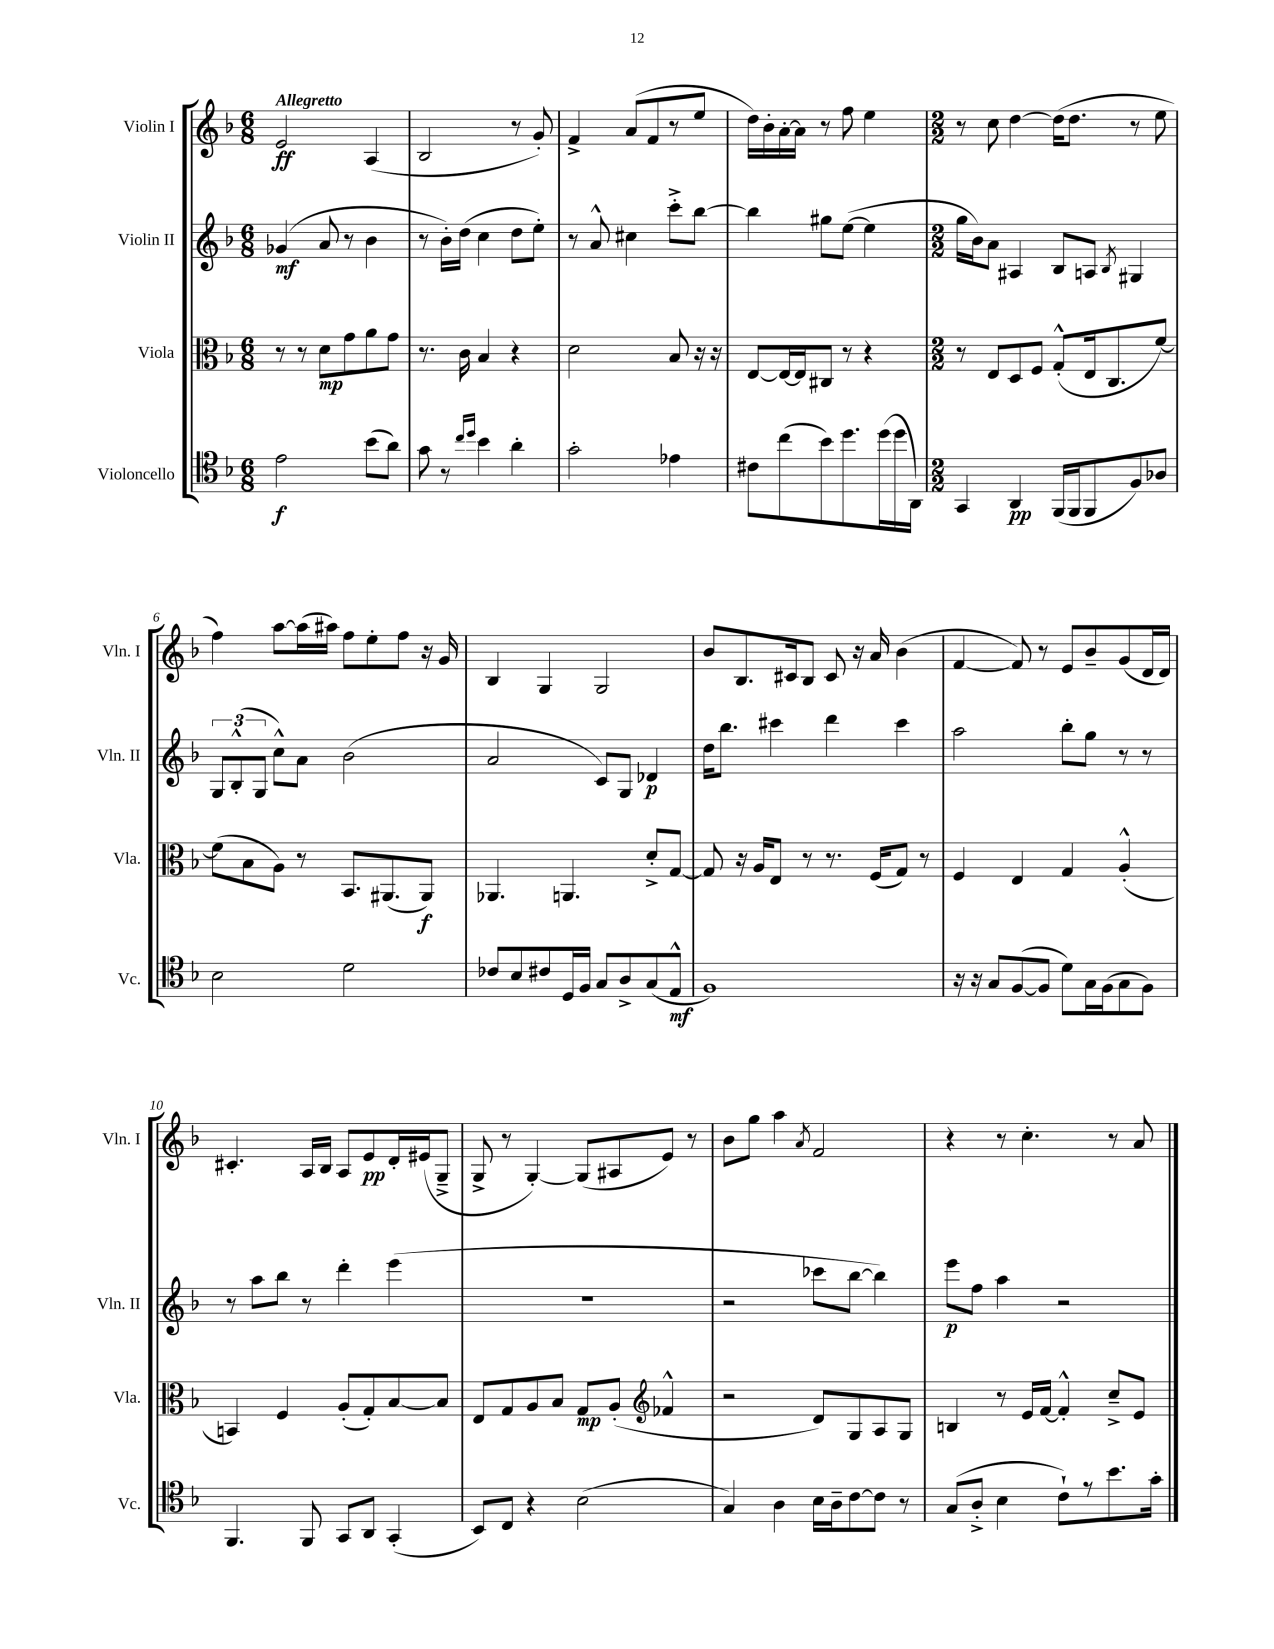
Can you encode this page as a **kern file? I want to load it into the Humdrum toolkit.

**kern	**dynam	**kern	**dynam	**kern	**dynam	**kern	**dynam
*part4	*part4	*part3	*part3	*part2	*part2	*part1	*part1
*staff4	*staff4	*staff3	*staff3	*staff2	*staff2	*staff1	*staff1
*I"Violoncello	*	*I"Viola	*	*I"Violin II	*	*I"Violin I	*
*I'Vc.	*	*I'Vla.	*	*I'Vln. II	*	*I'Vln. I	*
*clefC4	*	*clefC3	*	*clefG2	*	*clefG2	*
*k[b-]	*	*k[b-]	*	*k[b-]	*	*k[b-]	*
*M6/8	*	*M6/8	*	*M6/8	*	*M6/8	*
=1	=1	=1	=1	=1	=1	=1	=1
!	!	!	!	!	!	!LO:TX:a:B:t=Allegretto	!
2e\	f	8r	.	(4g-X/	mf	2e/	ff
.	.	8r	.	.	.	.	.
.	.	8d\L	mp	8a/	.	.	.
.	.	8g\	.	8r	.	.	.
(8b-\L	.	8a\	.	4b-\	.	(4A/	.
8a\J)	.	8g\J	.	.	.	.	.
=2	=2	=2	=2	=2	=2	=2	=2
8g\	.	8.r	.	8r	.	2B-/	.
8r	.	.	.	16b-'\LL)	.	.	.
.	.	16c\	.	(16dd\JJ	.	.	.
16qqcc/LL	.	.	.	.	.	.	.
16qqdd/JJ	.	.	.	.	.	.	.
4b-\	.	4B-/	.	4cc\	.	.	.
4a'\	.	4r	.	8dd\L	.	8r	.
.	.	.	.	8ee'\J)	.	8g'/)	.
=3	=3	=3	=3	=3	=3	=3	=3
2g'\	.	2d\	.	8r	.	4f^/	.
.	.	.	.	8a^^/	.	.	.
.	.	.	.	4cc#X\	.	(8a/L	.
.	.	.	.	.	.	8f/	.
4e-X\	.	8B-/	.	8ccc'^\L	.	8r	.
.	.	16r	.	[8bb-\J	.	8ee/J	.
.	.	16r	.	.	.	.	.
=4	=4	=4	=4	=4	=4	=4	=4
8c#X\L	.	[8E/L	.	4bb-\]	.	16dd\LL)	.
.	.	.	.	.	.	16b-'\	.
(8cc\	.	16E/L_	.	.	.	[16a'\	.
.	.	16E/J]	.	.	.	16a\JJ]	.
8b-\)	.	8C#X/J	.	8gg#X\L	.	8r	.
8.dd\	.	8r	.	([8ee\J	.	8ff\	.
.	.	4r	.	4ee\]	.	4ee\	.
(16dd\L	.	.	.	.	.	.	.
16dd\	.	.	.	.	.	.	.
16AA\JJ)	.	.	.	.	.	.	.
=5	=5	=5	=5	=5	=5	=5	=5
*M2/2	*	*M2/2	*	*M2/2	*	*M2/2	*
4GG/	.	8r	.	16gg\LL	.	8r	.
.	.	.	.	16b-\J)	.	.	.
.	.	8E/L	.	8a\J	.	8cc\	.
4AA/	pp	8D/	.	4A#X/	.	[4dd\	.
.	.	8F/J	.	.	.	.	.
(16FF/LL	.	(8G'^^/L	.	8B-/L	.	(16dd\KL]	.
16FF/J	.	.	.	.	.	8.dd\J	.
8FF/	.	16E/k	.	8An/J	.	.	.
.	.	8.C/	.	.	.	.	.
.	.	.	.	8qB-/	.	.	.
8F/)	.	.	.	4G#X/	.	8r	.
8A-X/J	.	[8f/J)	.	.	.	8ee\	.
!!LO:LB:g=z
=6	=6	=6	=6	=6	=6	=6	=6
2B-\	.	(8f\L]	.	12G/L	.	4ff\)	.
.	.	.	.	(12B-'^^/	.	.	.
.	.	8B-\	.	.	.	.	.
.	.	.	.	12G/J	.	.	.
.	.	8A\J)	.	8cc^^\L)	.	[8aa\L	.
.	.	8r	.	8a\J	.	(16aa\L]	.
.	.	.	.	.	.	16aa#X\JJ)	.
2d\	.	8.BB-/L	.	(2b-\	.	8ff\L	.
.	.	.	.	.	.	8ee'\	.
.	.	(8.AA#X/	.	.	.	.	.
.	.	.	.	.	.	8ff\J	.
.	.	8AA#/J)	f	.	.	16r	.
.	.	.	.	.	.	16g/	.
=7	=7	=7	=7	=7	=7	=7	=7
8c-X/L	.	4.AA-X/	.	2a/	.	4B-/	.
8B-/	.	.	.	.	.	.	.
8c#X/	.	.	.	.	.	4G/	.
16D/L	.	4.AAn/	.	.	.	.	.
16F/JJ	.	.	.	.	.	.	.
8G/L	.	.	.	8c/L)	.	2G/	.
8A^/	.	.	.	8G/J	.	.	.
(8G/	.	8d'^/L	.	4d-X/	p	.	.
8E^^/J	mf	[8G/J	.	.	.	.	.
=8	=8	=8	=8	=8	=8	=8	=8
1F)	.	8G/]	.	16dd\KL	.	8b-/L	.
.	.	.	.	8.bb-\J	.	.	.
.	.	16r	.	.	.	8.B-/	.
.	.	16A/KL	.	.	.	.	.
.	.	8E/J	.	4ccc#X\	.	.	.
.	.	.	.	.	.	16c#X/k	.
.	.	8r	.	.	.	8B-/J	.
.	.	8.r	.	4ddd\	.	8c#/	.
.	.	.	.	.	.	16r	.
.	.	(16F/KL	.	.	.	16a/	.
.	.	8G/J)	.	4ccc#\	.	(4b-\	.
.	.	8r	.	.	.	.	.
=9	=9	=9	=9	=9	=9	=9	=9
16r	.	4F/	.	2aa\	.	[4f/	.
16r	.	.	.	.	.	.	.
8G/L	.	.	.	.	.	.	.
([8F/	.	4E/	.	.	.	8f/])	.
8F/J]	.	.	.	.	.	8r	.
8d\L)	.	4G/	.	8bb-'\L	.	8e/L	.
16G\L	.	.	.	8gg\J	.	8b-~/	.
(16F\J	.	.	.	.	.	.	.
8G\	.	(4A'^^/	.	8r	.	(8g/	.
8F\J)	.	.	.	8r	.	16d/L	.
.	.	.	.	.	.	16d/JJ)	.
!!LO:LB:g=z
=10	=10	=10	=10	=10	=10	=10	=10
4.FF/	.	4BBn/)	.	8r	.	4.c#X'/	.
.	.	.	.	8aa\L	.	.	.
.	.	4F/	.	8bb-\J	.	.	.
8FF/	.	.	.	8r	.	16A/LL	.
.	.	.	.	.	.	16B-/JJ	.
8GG/L	.	(8A'/L	.	4ddd'\	.	8A/L	.
8AA/J	.	8G'/)	.	.	.	8e/	pp
(4GG'/	.	[8B-/	.	(4eee\	.	16d'/L	.
.	.	.	.	.	.	(16e#X/J	.
.	.	8B-/J]	.	.	.	8G~^/J	.
=11	=11	=11	=11	=11	=11	=11	=11
8BB-/L)	.	8E/L	.	1r	.	8G^/	.
8C/J	.	8G/	.	.	.	8r	.
4r	.	8A/	.	.	.	[4G'/)	.
.	.	8B-/J	.	.	.	.	.
(2B-\	.	8G/L	mp	.	.	(8G/L]	.
.	.	(8A'/J	.	.	.	8A#X/	.
*	*	*clefG2	*	*	*	*	*
.	.	4f-X^^/	.	.	.	8e/J)	.
.	.	.	.	.	.	8r	.
=12	=12	=12	=12	=12	=12	=12	=12
4G/)	.	2r	.	2r	.	8b-\L	.
.	.	.	.	.	.	8gg\J	.
4A\	.	.	.	.	.	4aa\	.
.	.	.	.	.	.	8qa/	.
16B-\LL	.	8d/L)	.	8ccc-X\L	.	2f/	.
16A~\J	.	.	.	.	.	.	.
[8c\	.	8G/	.	[8bb-\J	.	.	.
8c\J]	.	8A/	.	4bb-\])	.	.	.
8r	.	8G/J	.	.	.	.	.
=13	=13	=13	=13	=13	=13	=13	=13
(8G/L	.	4Bn/	.	8eee\L	p	4r	.
8A'^/J	.	.	.	8ff\J	.	.	.
4B-\	.	8r	.	4aa\	.	8r	.
.	.	16e/LL	.	.	.	4.cc'\	.
.	.	[16f/JJ	.	.	.	.	.
8c`\L)	.	4f'^^/]	.	2r	.	.	.
8r	.	.	.	.	.	.	.
8.b-\	.	8cc~^/L	.	.	.	8r	.
.	.	8e/J	.	.	.	8a/	.
16g'\Jk	.	.	.	.	.	.	.
==	==	==	==	==	==	==	==
*-	*-	*-	*-	*-	*-	*-	*-
